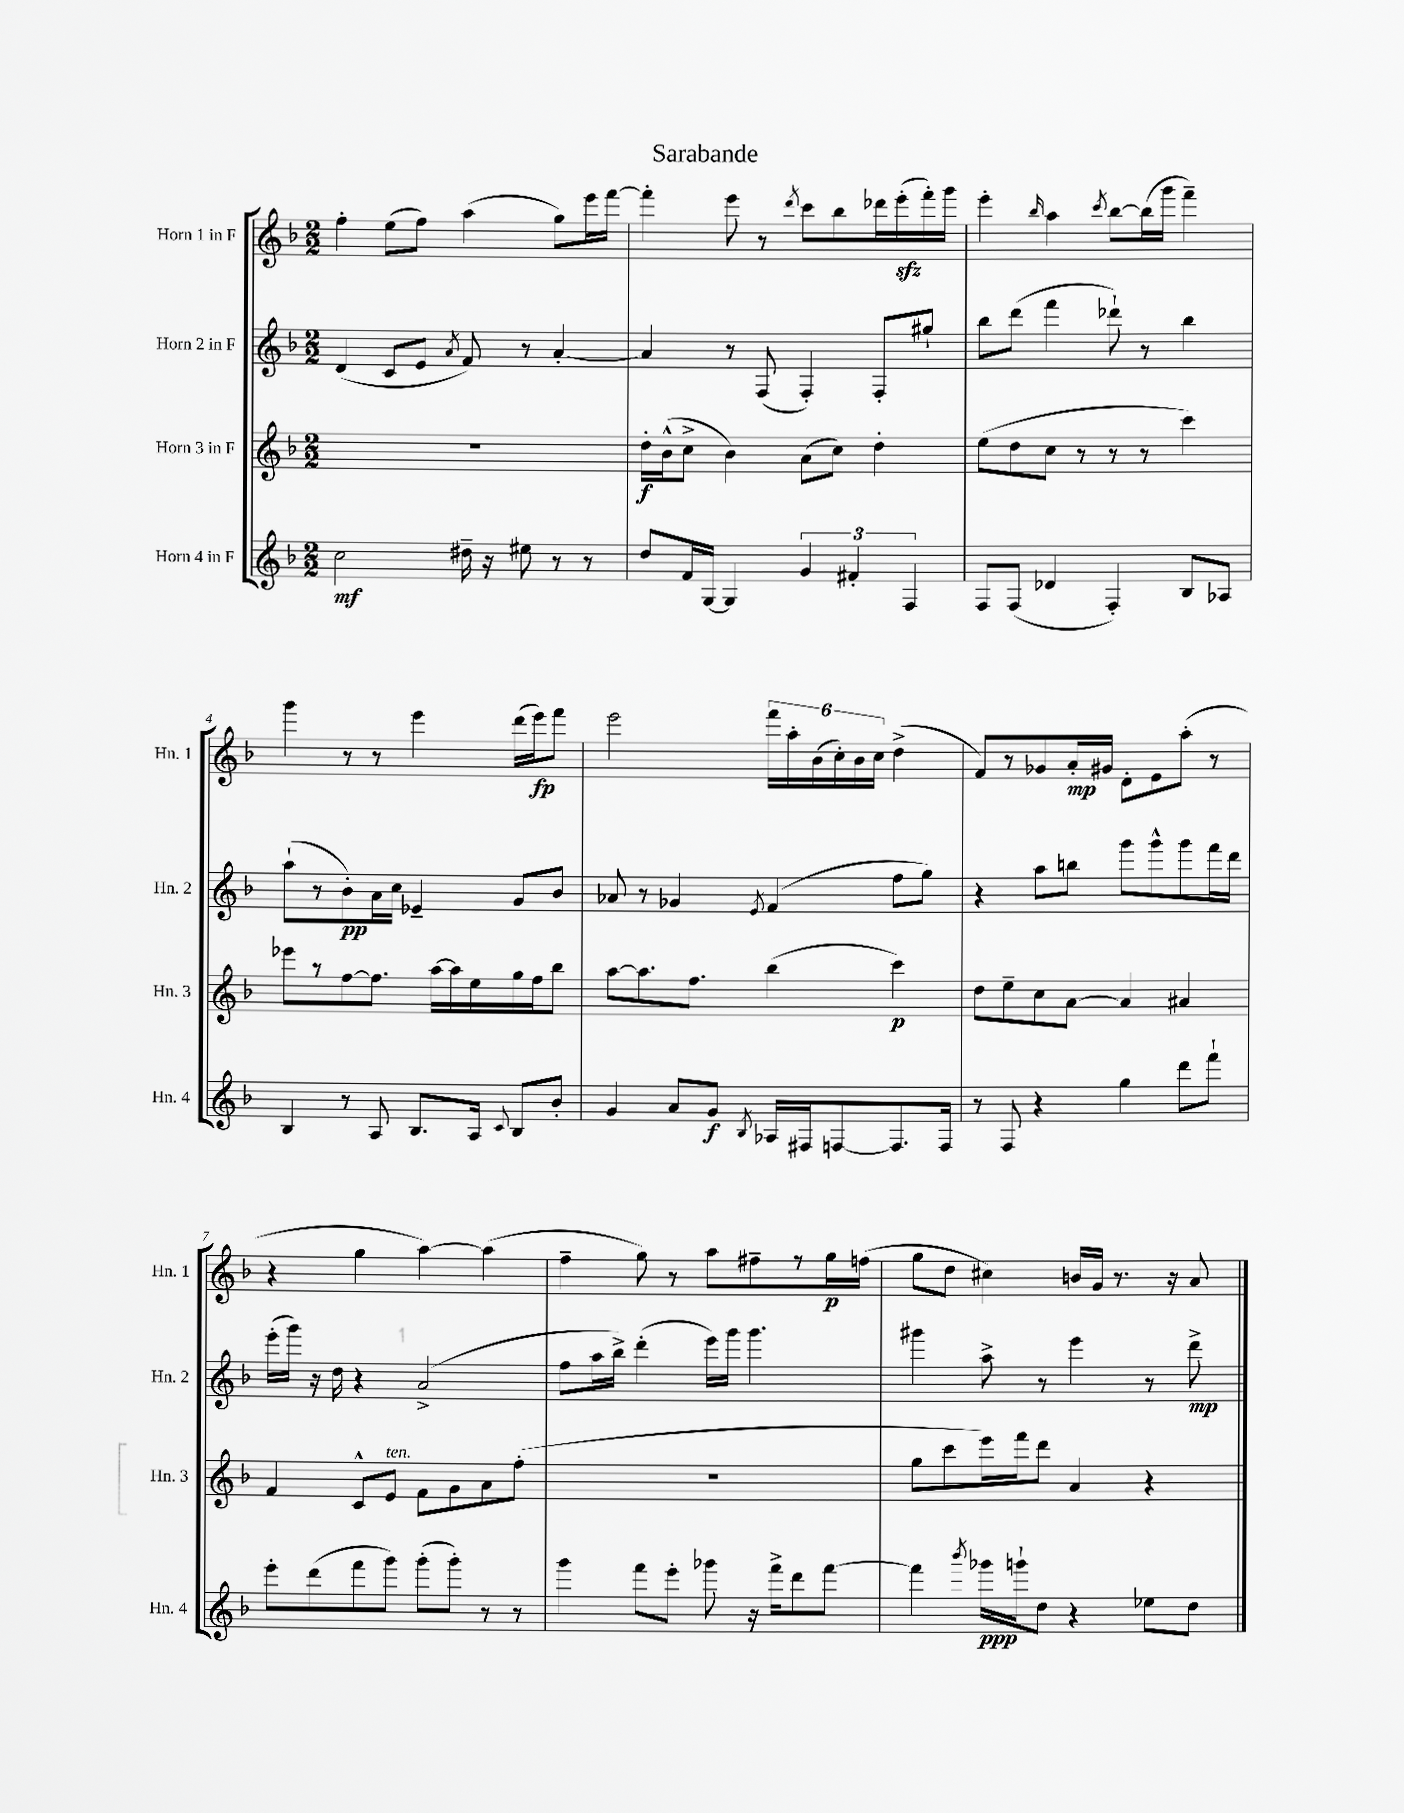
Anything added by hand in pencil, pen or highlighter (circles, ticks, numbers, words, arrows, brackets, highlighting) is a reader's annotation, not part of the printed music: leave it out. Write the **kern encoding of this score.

**kern	**kern	**kern	**kern
*staff4	*staff3	*staff2	*staff1
*clefG2	*clefG2	*clefG2	*clefG2
*k[b-]	*k[b-]	*k[b-]	*k[b-]
*M2/2	*M2/2	*M2/2	*M2/2
2cc\	1r	(4d/	4ff'\
.	.	8c/L	(8ee\L
.	.	8e/J	8ff\J)
.	.	8qa/	.
16dd#~\	.	8f/)	(4aa\
16r	.	.	.
8ee#\	.	8r	.
8r	.	[4a'/	8gg\L)
8r	.	.	16eee\L
.	.	.	[16fff\JJ
=	=	=	=
8dd/L	16dd'\LL	4a/]	4fff'\]
.	(16b-^^\J	.	.
16f/L	8cc^\J	.	.
[16G/JJ	.	.	.
4G/]	4b-\)	8r	8eee\
.	.	(8F/	8r
.	.	.	8qddd/
6g/	(8a\L	4F'/)	8ccc\L
.	8cc\J)	.	8bb-\
6f#'/	.	.	.
.	4dd'\	8F'/L	16ddd-\L
.	.	.	(16eee'\
6F/	.	.	.
.	.	8gg#`/J	16fff'\)
.	.	.	16ggg\JJ
=	=	=	=
8F/L	(8ee\L	8bb-\L	4eee'\
(8F/J	8dd\	(8ddd\J	.
.	.	.	16qqbb-/
4d-/	8cc\J	4fff\	4aa\
.	8r	.	.
.	.	.	8qccc/
4F'/)	8r	8ddd-`\)	[8bb-\L
.	8r	8r	(16bb-\]L
.	.	.	16ggg\JJ
8B-/L	4ccc\)	4bb-\	4fff~\)
8A-/J	.	.	.
=	=	=	=
4B-/	8eee-\L	(8aa`\L	4ggg\
.	8r	8r	.
8r	[8ff\	8b-'\)	8r
8A/	8.ff\]J	16a\L	8r
.	.	16cc\JJ	.
8.B-/L	.	4e-~/	4eee\
.	[16aa\LL	.	.
.	16aa\]	.	.
16A/Jk	16ee\	.	.
8qqc/	.	.	.
8B-/L	16gg\	8g/L	(16ddd\LL
.	16ff\J	.	16eee\J)
8b-'/J	8bb-\J	8b-/J	8fff\J
=	=	=	=
4g/	[8aa\L	8a-/	2eee\
.	8.aa\]	8r	.
8a/L	.	4g-/	.
.	8.ff\J	.	.
8g/J	.	.	.
8qB-/	.	8qe/	.
16A-/LL	(4bb-\	(4f/	24fff\LL
.	.	.	24aa'\
16F#/J	.	.	.
.	.	.	(24b-\
[8F/	.	.	24cc'\)
.	.	.	24b-\
.	.	.	24cc\JJ
8.F/]	4ccc\)	8ff\L	(4dd^\
.	.	8gg\J)	.
16F/Jk	.	.	.
=	=	=	=
8r	8dd\L	4r	8f/L)
8F/	8ee~\	.	8r
4r	8cc\	8aa\L	8g-/
.	[8a\J	8bb\J	16a'/L
.	.	.	16g#/JJ
4gg\	4a/]	8ggg\L	8d'\L
.	.	8ggg^^\	8e\
8ddd\L	4a#/	8ggg\	(8aa'\J
8fff`\J	.	16fff\L	8r
.	.	16ddd\JJ	.
=	=	=	=
8eee'\L	4f/	(16eee'\LL	4r
.	.	16ggg\JJ)	.
(8ddd\	.	16r	.
.	.	16dd\	.
8fff\	8c^^/L	4r	4gg\
8ggg\J)	8e/J	.	.
(8ggg'\L	8f\L	(2a^/	[4aa\)
8ggg'\J)	8g\	.	.
8r	8a\	.	(4aa\]
8r	(8ff'\J	.	.
=	=	=	=
4ggg\	1r	8ff\L	4ff~\
.	.	16aa\L	.
.	.	16bb-^\JJ)	.
8fff\L	.	(4ddd'\	8gg\)
8eee'\J	.	.	8r
8ggg-\	.	16eee\LL)	8aa\L
.	.	16ggg\JJ	.
16r	.	4.ggg\	8ff#~\
16fff^\LK	.	.	.
8ddd\	.	.	8r
[8fff\J	.	.	16gg\L
.	.	.	(16ff\JJ
=	=	=	=
4fff\]	8gg\L	4ggg#\	8gg\L
.	8ccc\	.	8dd\J
8qbbb-/	.	.	.
16ggg-\LL	16eee\L)	8aa^\	4cc#\)
16ggg`\J	16fff\J	.	.
8dd\J	8ddd\J	8r	.
4r	4a/	4eee\	16b/LL
.	.	.	16g/JJ
.	.	.	8.r
8ee-\L	4r	8r	.
.	.	.	16r
8dd\J	.	8ddd^\	8a/
==	==	==	==
*-	*-	*-	*-
